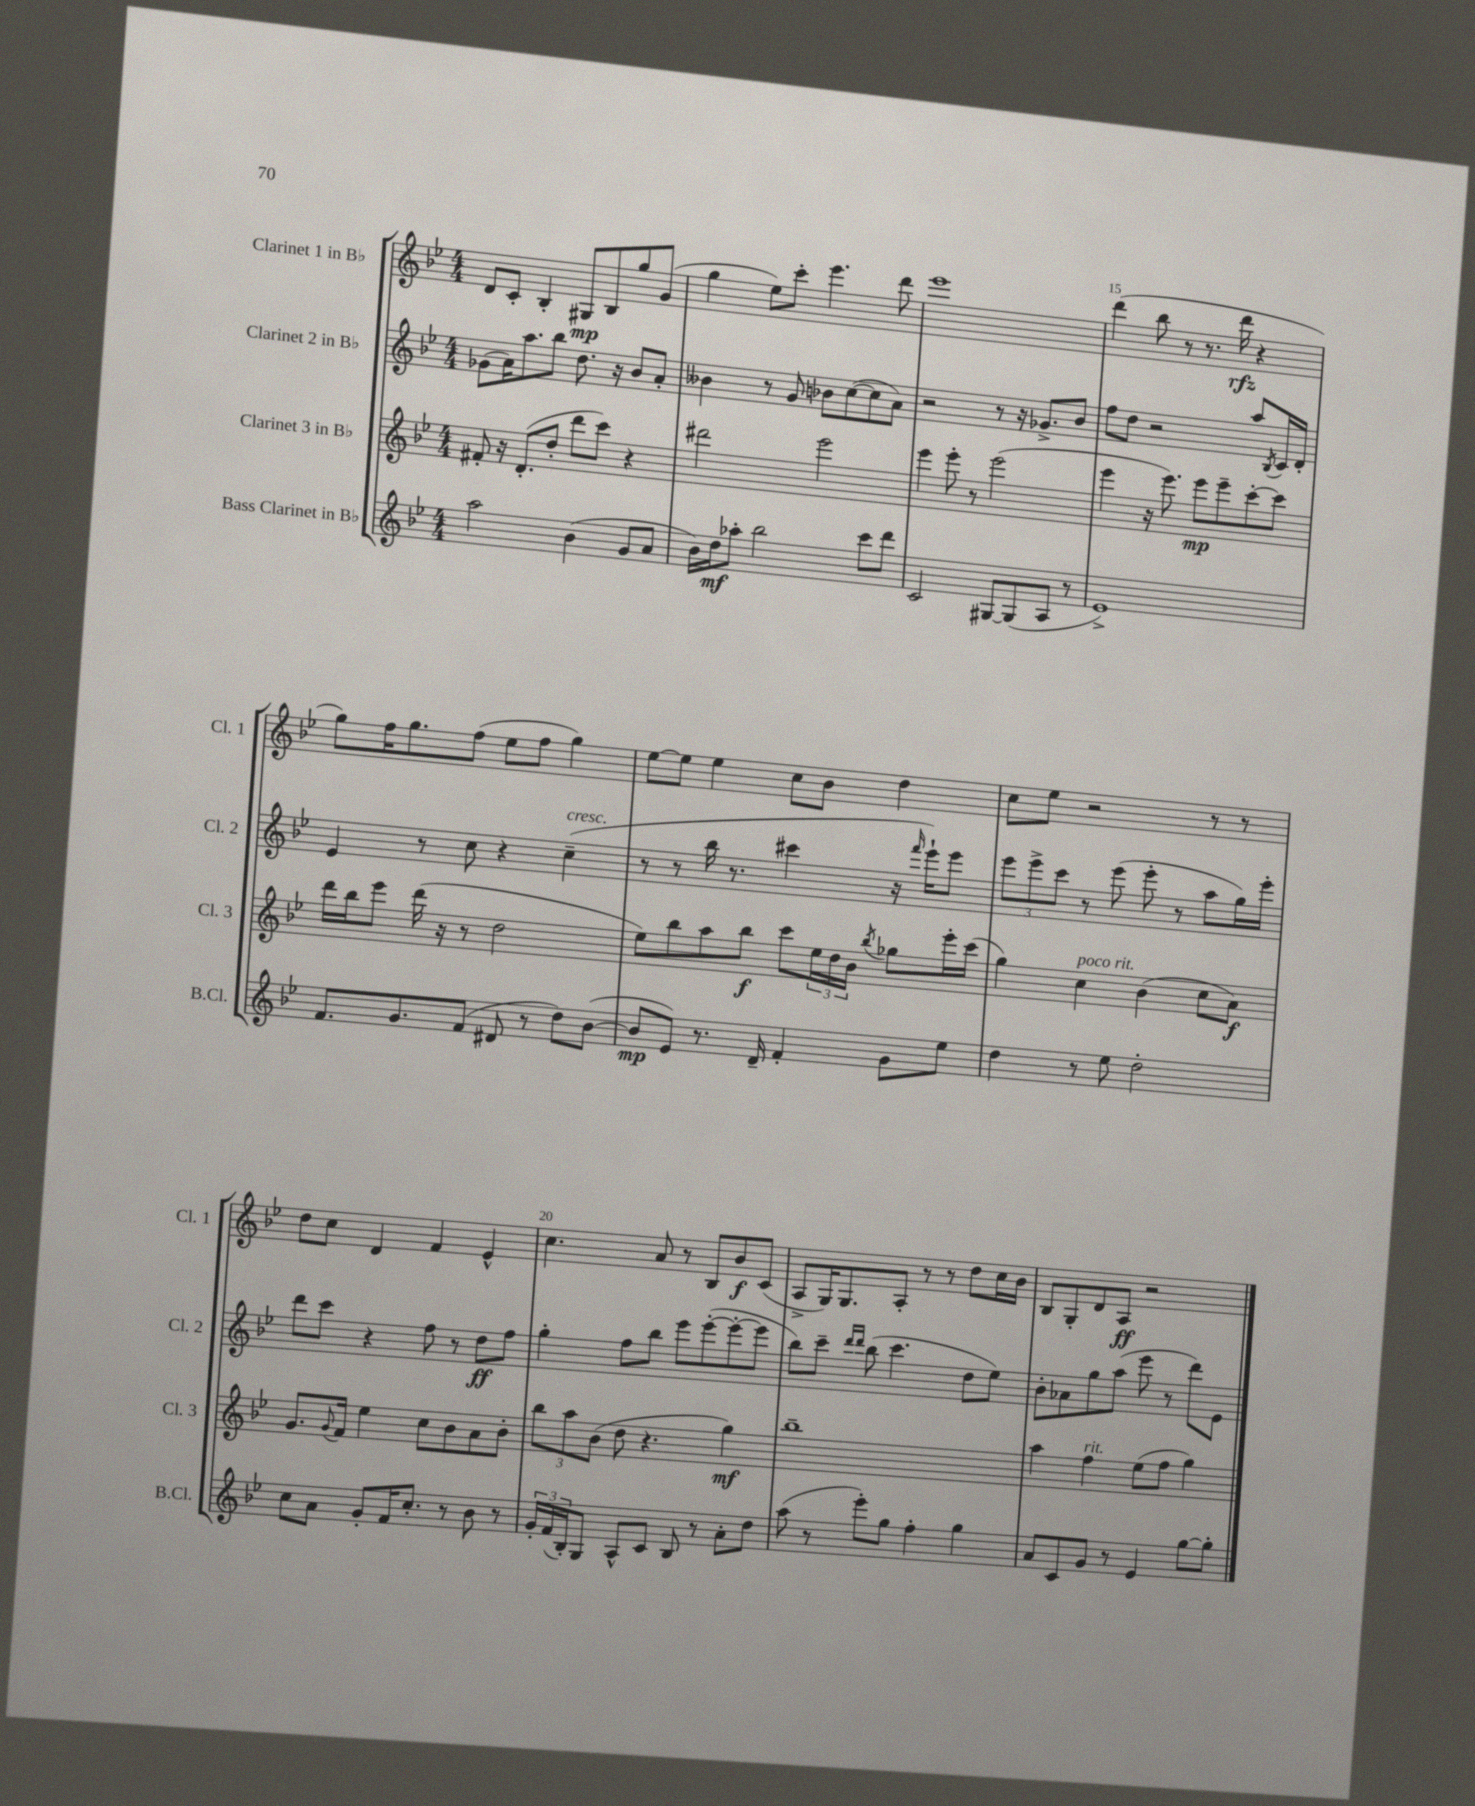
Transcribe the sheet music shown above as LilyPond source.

<<
\new StaffGroup <<
\new Staff = "s0" \with { instrumentName = "Clarinet 1 in Bb" shortInstrumentName = "Cl. 1" } {
    \clef treble \key bes \major \numericTimeSignature \time 4/4
    d'8 c'8-. bes4-. gis8\mp bes8 g''8 g'8( |
    g''4 ees''8) c'''8-. ees'''4. d'''8 |
    ees'''1 |
    d'''4( bes''8 r8 r8. d'''16\rfz r4 |
    g''8) f''16 g''8. f''8( ees''8 f''8 g''4) |
    ees''8~ ees''8 ees''4 c''8 bes'8 d''4 |
    c''8 ees''8 r2 r8 r8 |
    d''8 c''8 d'4 f'4 ees'4-^ |
    c''4. a'8 r8 bes8 bes'8\f c'8( |
    a8-> g16) g8. a8-. r8 r8 d''8 c''16 bes'16 |
    bes8 g8-. d'8 a8\ff r2 \bar "|." |
}
\new Staff = "s1" \with { instrumentName = "Clarinet 2 in Bb" shortInstrumentName = "Cl. 2" } {
    \clef treble \key bes \major \numericTimeSignature \time 4/4
    ges'8( a'16) a''8. bes''8 d''8. r16 bes'8 a'8-. |
    beses'4 r8 g'8 bes'8 c''8~( c''8 a'8) |
    r2 r8 r16 ges'8.-> bes'8 |
    f''8 d''8 r2 a''8 \acciaccatura { bes8 } c'16 d'16-. |
    ees'4 r8 c''8 r4 c''4--^\markup { \italic "cresc." }( |
    r8 r8 bes''16 r8. cis'''4 r16 \grace { f'''16 } ees'''16-!) ees'''8 |
    \tuplet 3/2 { ees'''8 ees'''8-> c'''8 } r8 ees'''8( ees'''8-. r8 a''8 g''16) ees'''16-. |
    d'''8 c'''8 r4 f''8 r8 d''8\ff f''8 |
    g''4-. f''8 bes''8 ees'''8 ees'''8~-.( ees'''8~-. ees'''8 |
    bes''8) c'''8-- \grace { d'''16 d'''16 } bes''8( c'''4. d''8 ees''8) |
    bes'8-. aes'8 g''8 a''8( ees'''8 r8 d'''8) ees'8 \bar "|." |
}
\new Staff = "s2" \with { instrumentName = "Clarinet 3 in Bb" shortInstrumentName = "Cl. 3" } {
    \clef treble \key bes \major \numericTimeSignature \time 4/4
    fis'8-. r16 d'8.-.( d''8-. d'''8 c'''8) r4 |
    dis'''2 ees'''2 |
    ees'''4 ees'''8-. r8 ees'''2( |
    ees'''4 r16 ees'''8.) ees'''8\mp ees'''8-- c'''8~-. c'''8 |
    d'''16 bes''16 ees'''8 d'''16( r16 r8 d''2 |
    ees''8) bes''8 a''8 bes''8\f c'''8 \tuplet 3/2 { ees''16 d''16 bes'16 } \acciaccatura { bes''8 } ges''8 ees'''16-. c'''16( |
    g''4) c''4^\markup { \italic "poco rit." } bes'4( c''8 a'8\f) |
    g'8. \appoggiatura { g'8 } f'16 ees''4 c''8 bes'8 a'8 bes'8-. |
    \tuplet 3/2 { bes''8 a''8 bes'8( } d''8 r4. g''4\mf) |
    bes''1-- |
    a''4 f''4^\markup { \italic "rit." } ees''8( f''8 g''4) \bar "|." |
}
\new Staff = "s3" \with { instrumentName = "Bass Clarinet in Bb" shortInstrumentName = "B.Cl." } {
    \clef treble \key bes \major \numericTimeSignature \time 4/4
    a''2 bes'4( g'8 a'8 |
    bes'16) d''16\mf aes''8-. bes''2 c'''8 d'''8 |
    c'2 gis8~ gis8( a8 r8 |
    ees'1->) |
    f'8. g'8. f'8( dis'8 r8 d''8) bes'8~( |
    bes'8\mp ees'8) r8. d'16-- f'4-. g'8 ees''8 |
    d''4 r8 ees''8 d''2-. |
    c''8 a'8 g'8-. f'16 c''8.-. r8 bes'8 r8 |
    \tuplet 3/2 { g'16-. f'16( bes16-.) } g8 a8-^ c'8 bes8 r8 a'8-. d''8 |
    a''8( r8 ees'''8-.) g''8 f''4-. g''4 |
    a'8 c'8 g'8 r8 ees'4 g''8~ g''8-. \bar "|." |
}
>>
>>
\layout { \context { \Score currentBarNumber = #12 \override BarNumber.break-visibility = ##(#f #t #t) barNumberVisibility = #(every-nth-bar-number-visible 5) } }
